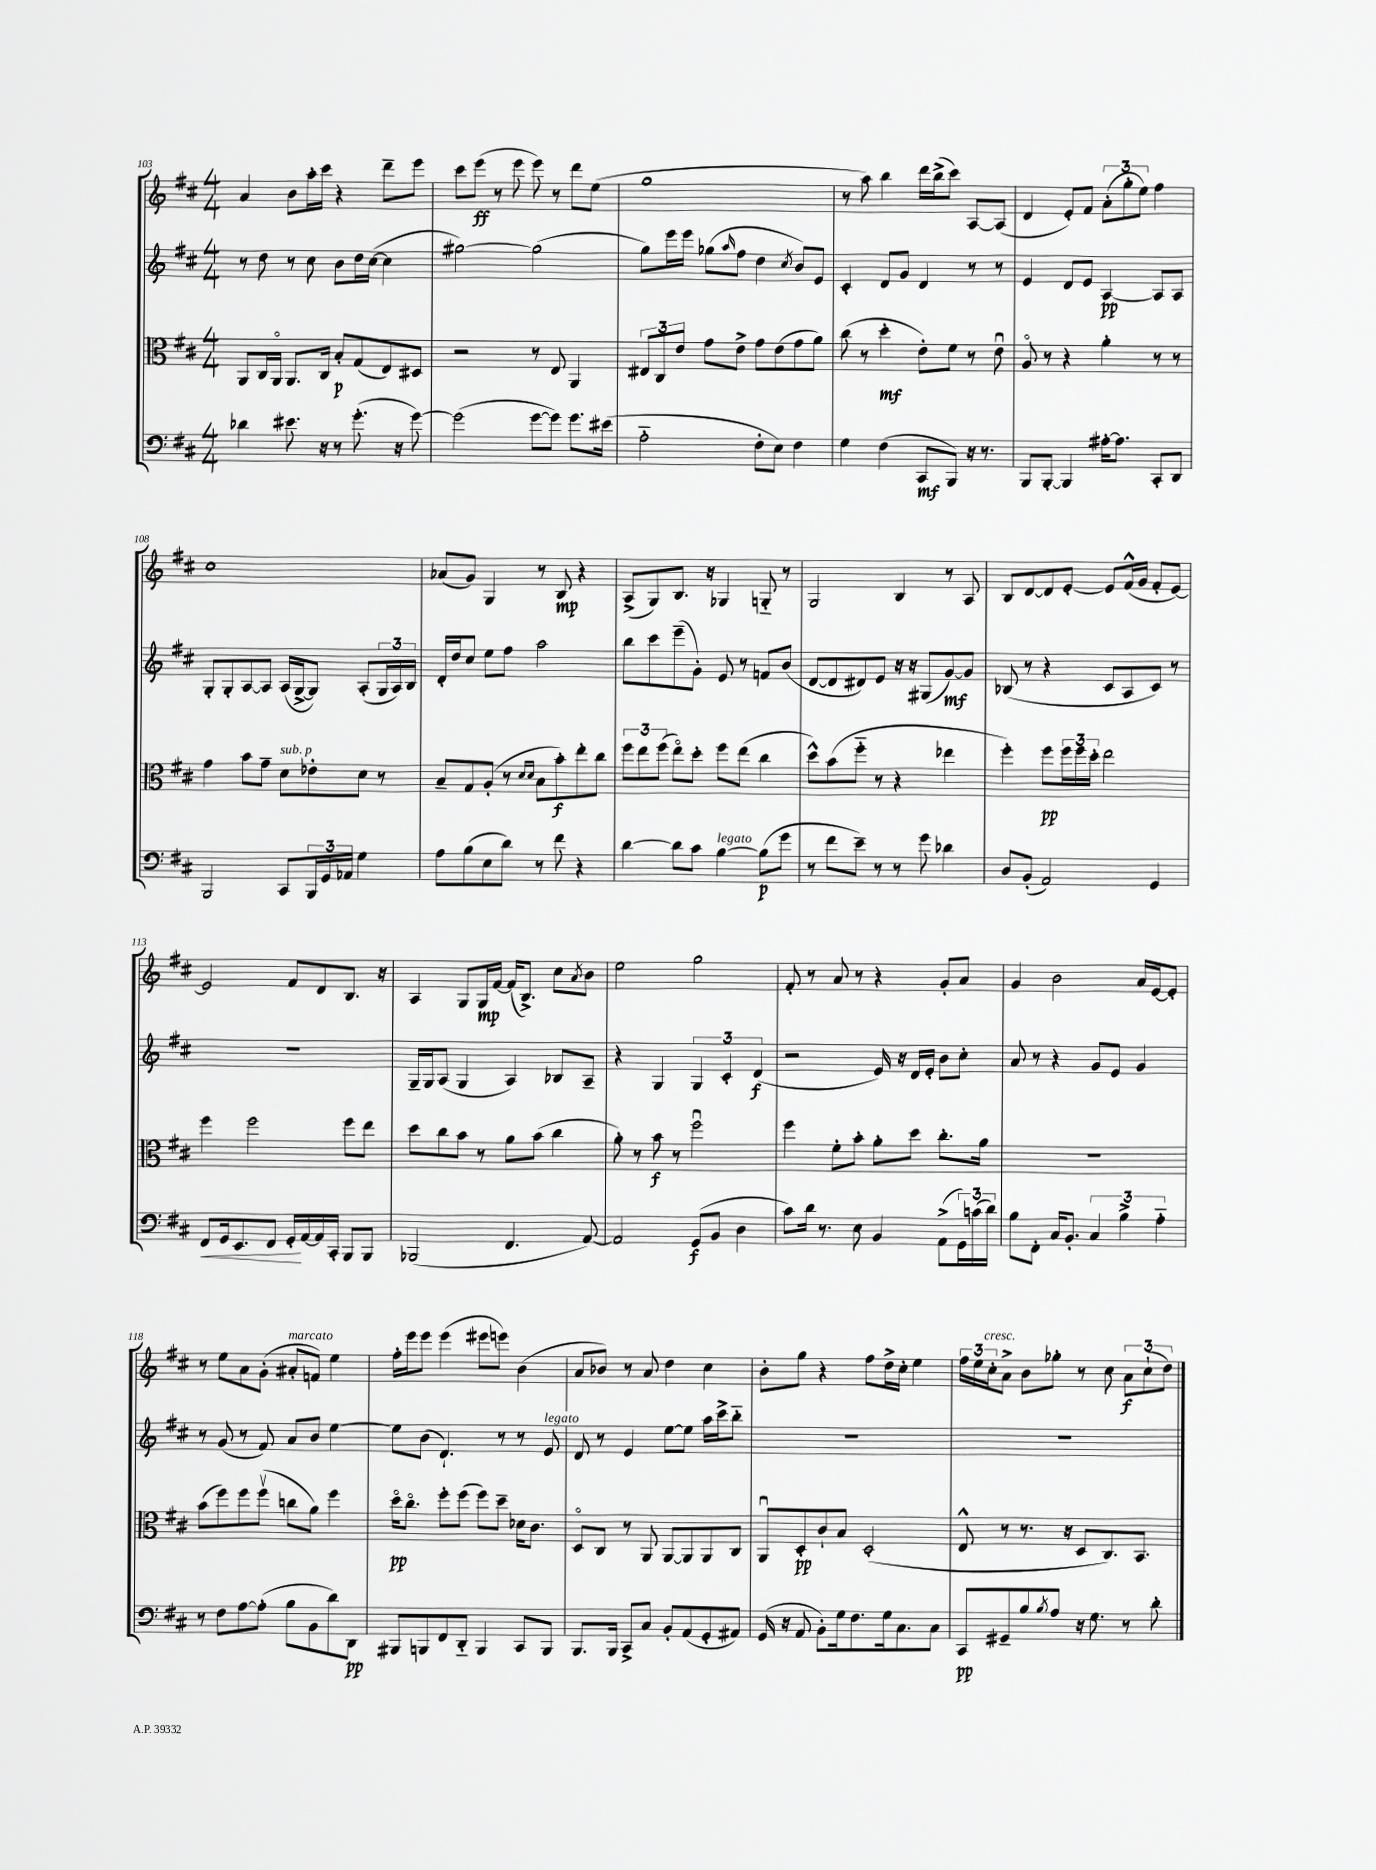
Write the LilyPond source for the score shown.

<<
\new StaffGroup <<
\new Staff = "s0" {
    \clef treble \key d \major \numericTimeSignature \time 4/4
    a'4 b'8 a''16-. cis'''16 r4 d'''8-- e'''8 |
    cis'''8 e'''8\ff( r8 e'''8 e'''8) r8 d'''8 e''8( |
    g''1 |
    r8 a''8) b''4 d'''16 b''16->( cis'''8) a8~ a8( |
    d'4 e'8-.) fis'8 \tuplet 3/2 { a'8-.( g''8-. e''8) } fis''4 |
    cis''1 |
    aes'8( g'8) g4 r8 b8\mp r4 |
    a8->( g8) b8. r16 ges4 g8-_ r8 |
    g2 b4 r8 a8 |
    b8 d'8~ d'8 e'8~-. e'8 fis'16-^( g'16 fis'8-. e'8~) |
    e'2 fis'8 d'8 b8. r16 |
    a4 g8 g16\mp fis'16~ fis'16( b8.->) cis''8 \acciaccatura { a'8 } b'8 |
    e''2 g''2 |
    fis'8-. r8 a'8 r8 r4 g'8-. a'8 |
    g'4 b'2 a'16 e'16~ e'8-. |
    r8 e''8 a'8 g'8-.( ais'8-.^\markup { \italic "marcato" } f'8) e''4 |
    fis''16-. e'''16 e'''8 e'''4( eis'''8 e'''8) b'4( |
    a'8 bes'8) r8 a'8 d''4 cis''4 |
    b'8-. g''8 r4 fis''8 d''16-> cis''16-. e''4 |
    \tuplet 3/2 { fis''16 e''16 cis''16-.^\markup { \italic "cresc." } } a'8-> b'8 ges''8-. r8 cis''8 \tuplet 3/2 { a'8\f cis''8-!( d''8) } \bar "|." |
}
\new Staff = "s1" {
    \clef treble \key d \major \numericTimeSignature \time 4/4
    r8 d''8 r8 cis''8 b'8 d''16 cis''16~( cis''4 |
    gis''2~) gis''2( |
    g''8) e'''16 e'''16 ges''8( \grace { a''16 } fis''8 d''4 \acciaccatura { cis''8 } b'8) e'8 |
    cis'4-. d'8 g'8 d'4 r8 r8 |
    e'4 d'8 e'8 a4~\pp a8 a8 |
    g8-. g8-. a8~ a8 a16( g16~-> g8) a8-.( \tuplet 3/2 { g16 a16) b16 } |
    d'16-. d''16 cis''8 e''8 fis''8 a''2 |
    b''8 cis'''8 e'''8--( g'8-.) e'8 r8 f'8 b'8( |
    d'8~ d'8 dis'8) e'8 r16 r16 gis8( g'8~\mf) g'8 |
    bes8( r8 r4 cis'8 a8 cis'8) r8 |
    R1 |
    g16-- g16 a8( g4 a4) bes8 a8-- |
    r4 g4 \tuplet 3/2 { g4 cis'4-. d'4\f( } |
    r2 e'16) r16 d'16 e'16-. b'8 cis''8-. |
    a'8 r8 r4 g'8 e'8 g'4 |
    r8 g'8( r8 fis'8) a'8 b'8 e''4~ |
    e''8 b'8( d'4.-!) r8 r8 e'8^\markup { \italic "legato" } |
    d'8 r8 e'4 e''8~ e''8 a''16 cis'''16-> b''8-_ |
    R1 |
    R1 \bar "|." |
}
\new Staff = "s2" {
    \clef alto \key d \major \numericTimeSignature \time 4/4
    a,8 cis16 a,16\flageolet a,8. cis16 b8-.\p g8( e8) dis8 |
    r2 r8 e8 a,4 |
    \tuplet 3/2 { eis8 cis8 e'8 } g'8 e'8-> g'8 e'8( g'8 a'8) |
    cis''8( r8 d''4-.\mf e'8-.) fis'8 r8 e'8\downbow |
    a8\flageolet r8 r4 a'4-. r8 r8 |
    g'4 b'8 g'8-- d'8^\markup { \italic "sub. p" } ees'8-. d'8 r8 |
    b8-- g8 a8-.( r8 \grace { d'16 d'16 } b8 b'8-.\f) e''8-. cis''8 |
    \tuplet 3/2 { fis''8 e''8 fis''8( } e''8\flageolet) d''8-. fis''8 e''8( cis''4 |
    d''8-^) b'8( fis''8-_ r8 r4 ees''4 |
    fis''4-.) fis''8\pp \tuplet 3/2 { fis''16 fis''16 d''16-. } e''2 |
    fis''4 fis''2 fis''8 e''8 |
    d''8 cis''8 b'8 r8 a'8 b'8( cis''4 |
    a'8-.) r8 b'8\f r8 fis''2\downbow |
    fis''4 fis'8-. b'8-. a'8-. d''8 cis''8.-. a'16 |
    r1 |
    b'8( fis''8) fis''8 fis''8\upbow( c''8 a'8) fis''4 |
    d''16\flageolet\pp cis''8.\flageolet fis''8-. fis''8( fis''8) d''8-- des'16 cis'8. |
    d8\flageolet cis8 r8 a,8 a,8~ a,8 a,8 cis8 |
    a,8\downbow d8-.\pp cis'8-! b8 d2-.( |
    e8-^ r8 r8. r16 d8 cis8.) b,8. \bar "|." |
}
\new Staff = "s3" {
    \clef bass \key d \major \numericTimeSignature \time 4/4
    des'4 eis'8. r16 r8 g'8.-.( r16 g'8~) |
    g'2( g'8~ g'8) g'8. eis'16( |
    a2-_ fis8-. e8) fis4 |
    g4 fis4( cis,8\mf b,,8) r16 r8. |
    b,,8 b,,8~-. b,,4 ais16~-. ais8. cis,8-. d,8 |
    b,,2 cis,8 \tuplet 3/2 { b,,16 g,16 aes,16 } g4 |
    a8 b8( e8 d'8) r8 fis'8 r4 |
    d'4~ d'8 cis'8 b4~^\markup { \italic "legato" } b8\p( g'8 |
    r8 fis'8 e'8--) r8 r8 g'8 des'4 |
    d8 b,8-.( a,2) g,4 |
    fis,8\< g,16 e,8. fis,8 g,16-.\! a,16~ a,16 cis,16-. b,,8 b,,8 |
    bes,,2( fis,4. a,8~) |
    a,2 g,8\f( b,8 d4 |
    cis'8) d'16 r8. e8 b,4 a,8->( \tuplet 3/2 { g,16) c'16( d'16) } |
    b8 fis,8-. cis16 b,8.-. \tuplet 3/2 { cis4 b4-> a4-_ } |
    r8 fis8 a8~ a8-.( b8 b,8 d'8) d,8\pp |
    bis,,8 b,,8 fis,8 d,8-_ b,,4 cis,8 b,,8 |
    b,,8. b,,16 cis,8-> cis8 b,8-. a,8( g,8-. ais,8) |
    g,16( r16 a,8 b,8-.) g16 fis8. g16 cis8. cis8 |
    cis,8\pp gis,8-- b8 \acciaccatura { b8 } a8 r16 g8. r8 d'8-. \bar "|." |
}
>>
>>
\layout { \context { \Score currentBarNumber = #103 } }
